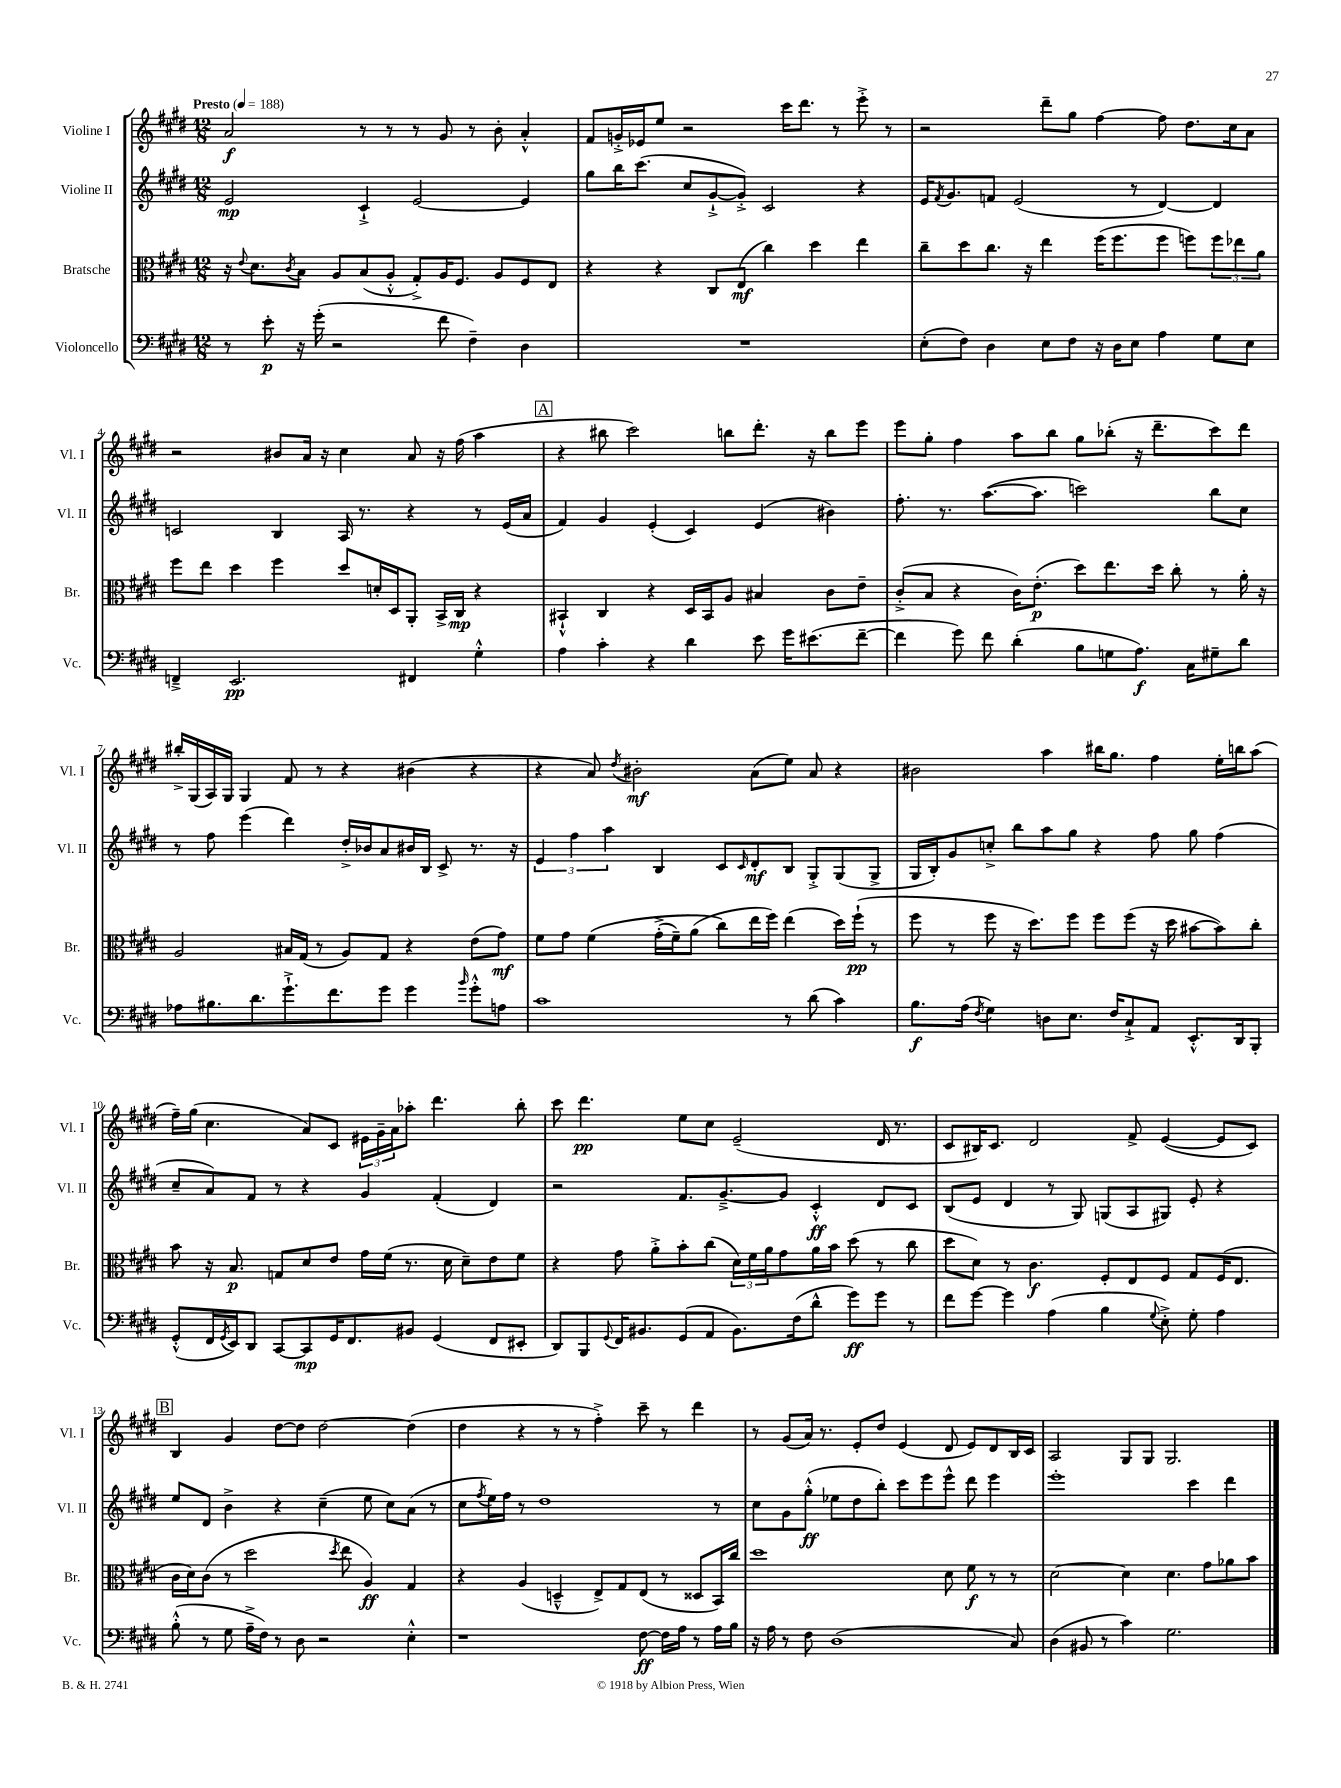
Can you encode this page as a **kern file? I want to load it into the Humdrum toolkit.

**kern	**kern	**kern	**kern
*staff4	*staff3	*staff2	*staff1
*clefF4	*clefC3	*clefG2	*clefG2
*k[f#c#g#d#]	*k[f#c#g#d#]	*k[f#c#g#d#]	*k[f#c#g#d#]
*M12/8	*M12/8	*M12/8	*M12/8
*MM188	*MM188	*MM188	*MM188
8r	16r	2e/	2a/
.	8qqe/	.	.
.	8.d#\L	.	.
8e'\	.	.	.
.	8qc#/	.	.
16r	8B\J	.	.
(16g#'\	.	.	.
2r	8A/L	.	.
.	(8B/	4c#`^/	8r
.	8A'^^/J	.	8r
.	8G#'^/L)	[2e/	8r
8f#\	16A/K	.	8g#/
.	8.F#/J	.	.
4F#~\)	.	.	8r
.	8A/L	.	8b'\
4D#\	8F#/	4e/]	4a'^^/
.	8E/J	.	.
=	=	=	=
1.r	4r	8gg#\L	8f#/L
.	.	16bb\K	16g'^/L
.	.	(8.ccc#\J	16e-/J
.	4r	.	8ee/J
.	.	8cc#/L	2r
.	8C#/L	[8g#`^/	.
.	(8E/J	8g#'^/]J)	.
.	4cc#\)	2c#/	.
.	.	.	16ccc#\LK
.	.	.	8.ddd#\J
.	4dd#\	.	.
.	.	.	8r
.	4ee\	4r	8eee'^\
.	.	.	8r
=	=	=	=
(8E'\L	8cc#~\L	16e/LK	2r
.	.	8qf#/	.
.	.	8.g#/	.
8F#\J)	8dd#\	.	.
4D#\	8.cc#\J	8f/J	.
.	.	(2e/	.
.	16r	.	.
8E\L	4ee\	.	8ddd#~\L
8F#\J	.	.	8gg#\J
16r	(16ff#\LK	.	[4ff#\
16D#\LK	8.ff#\	.	.
8E\J	.	8r	.
4A\	8ff#\J	[4d#/)	8ff#\]
.	8ff\L)	.	8.dd#\L
8G#\L	12ff\	4d#/]	.
.	.	.	16cc#\k
.	12ee-\	.	.
8E\J	.	.	8a\J
.	12a\J	.	.
=	=	=	=
4FF~^/	8ff#\L	2c/	2r
.	8ee\J	.	.
2.EE/	4dd#\	.	.
.	4ff#\	4B/	8b#/L
.	.	.	16a/Jk
.	.	.	16r
.	8dd#/L	16A/	4cc#\
.	.	8.r	.
.	16d'/L	.	.
.	16D#/J	.	.
4FF#/	8AA'/J	4r	8a/
.	16BB^/LL	.	16r
.	16C#/JJ	.	(16ff#\
4G#'^^\	4r	8r	4aa\
.	.	(16e/LL	.
.	.	16a/JJ	.
=	=	=	=
4A\	4BB#`^^/	4f#/)	4r
4c#'\	4C#/	4g#/	8bb#\
.	.	.	2ccc#\)
4r	4r	(4e'/	.
4d#\	16D#/LL	4c#/)	.
.	16BB#/J	.	.
.	8A/J	.	8bb\L
8e\	4B#/	(4e/	8.ddd#'\J
16g#\LK	.	.	.
(8.e#\	.	.	16r
.	8c#\L	4b#\)	8bb\L
[8f#~\J	8e~\J	.	8eee\J
=	=	=	=
4f#\]	(8c#'^/L	8.ff#'\	8eee\L
.	8B/J	.	8gg#'\J
.	.	8.r	.
8g#\)	4r	.	4ff#\
8f#\	.	([8.aa\L	.
(4d#'\	16c#\LK)	.	8aa\L
.	(8.e'\J	8.aa\]J	.
.	.	.	8bb\J
8B\L	8dd#\L)	2ccc\)	8gg#\L
8G\	8.ee\	.	(8bb-'\J
8.A\J)	.	.	16r
.	16dd#\Jk	.	8.ddd#~\L
.	8cc#'\	.	.
16C#\LK	.	.	.
8G#~\	8r	8bb\L	8ccc#\)
8d#\J	16a'\	8cc#\J	8ddd#\J
.	16r	.	.
=	=	=	=
8A-\L	2A/	8r	16bb#'^/LL
.	.	.	(16G#/
8.B#\	.	8ff#\	16A/)
.	.	.	16G#/JJ
.	.	(4eee\	4G#/
8.d#\	.	.	.
8.g#`^\	16B#/LL	4ddd#\)	8f#/
.	(16G#/JJ	.	.
.	8r	.	8r
8.f#\	.	.	.
.	8A/L)	16dd#'^/LL	4r
.	.	16b-/J	.
8g#\J	8G#/J	8a/	.
4g#\	4r	16b#/L	(4b#\
.	.	16B/JJ	.
.	.	8c#^/	.
16qqb/	.	.	.
8g#'^^\L	(8e\L	8.r	4r
8A\J	8g#\J)	.	.
.	.	16r	.
=	=	=	=
1c#	8f#\L	6e/	4r
.	8g#\J	.	.
.	.	6ff#\	.
.	&(4f#\	.	8a/)
.	.	6aa\	.
.	.	.	8qdd#/
.	.	.	2b#'\
.	(16g#'^\LL	4B/	.
.	16f#~\J)	.	.
.	(8a\J	.	.
.	8cc#\L&)	8c#/L	.
.	.	16qqc#/	.
.	16ee\L	8d#'/	(8a\L
.	16ff#\JJ)	.	.
8r	(4ee\	8B/J	8ee\J)
(8d#\	.	8G#'^/L	8a/
4c#\)	16dd#\LL)	(8G#/	4r
.	(16ff#`\JJ	.	.
.	8r	8G#^/J	.
=	=	=	=
8.B\L	8ff#\	16G#/LL	2b#\
.	.	16B'/J)	.
.	8r	8g#/	.
(16A\Jk	.	.	.
8qF#/	.	.	.
4G#\)	8ff#\	8cc'^/J	.
.	16r	8bb\L	.
.	8.dd#\L)	.	.
8D\L	.	8aa\	4aa\
8.E\J	8ff#\J	8gg#\J	.
.	8ff#\L	4r	16bb#\LK
16F#/LK	.	.	8.gg#\J
8C#`^/	(8ff#\J	.	.
8AA/J	16r	8ff#\	4ff#\
.	16dd#\	.	.
8.EE'^^/L	[8b#\L	8gg#\	.
.	8b#\])	(4ff#\	16ee'\LL
16DD#/k	.	.	16bb\J
8BBB'/J	8cc#'\J	.	(8aa\J
=	=	=	=
(8GG#'^^/L	8b\	8cc#~/L	16ff#~\LL)
.	.	.	(16gg#\JJ
16FF#/L	16r	8a/)	4.cc#\
8qGG#/	.	.	.
16EE/J)	8.B/	.	.
8DD#/J	.	8f#/J	.
[8CC#/L	8G/L	8r	.
8CC#/]	8d#/	4r	8a/L)
16GG#/K	8e/J	.	8c#/J
8.FF#/	.	.	.
.	16g#\LL	4g#/	24e#\LL
.	.	.	24g#~\
.	(16f#\JJ	.	.
.	.	.	24a\J
8BB#/J	8.r	.	8aa-'\J
(4GG#/	.	(4f#'/	4.ddd#\
.	16d#\	.	.
.	8d#~\L)	.	.
8FF#/L	8e\	4d#/)	.
8EE#'/J	8f#\J	.	8bb'\
=	=	=	=
8DD#/L)	4r	2r	8ccc#\
8BBB/	.	.	4.ddd#\
8qqGG#/	.	.	.
16FF#/K	8g#\	.	.
8.BB#/	.	.	.
.	8a'^\L	.	.
(8GG#/	8b'\	8.f#/L	8ee\L
8AA/J	(8cc#\J	.	8cc#\J
.	.	[8.g#~^/	.
8.BB#\L)	24d#\LL)	.	(2e~/
.	24f#\	.	.
.	24a\J	.	.
.	8g#\	8g#/]J	.
(16F#\k	.	.	.
8d#^^\J	16a\L	4c#'^^/	.
.	16b\JJ	.	.
8g#\L)	(8dd#\	.	.
8g#\J	8r	8d#/L	16d#/
.	.	.	8.r
8r	8cc#\	8c#/J	.
=	=	=	=
8f#\L	8dd#\L	(8B/L	8c#/L
[8g#\J	8d#\J)	8e/J	16B#/K)
.	.	.	8.c#/J
4g#\]	8r	4d#/	.
.	4.c#\	.	2d#/
(4A\	.	8r	.
.	.	8G#/)	.
4B\	8F#'/L	(8G/L	.
.	8E/	8A/	8f#^/
8qqG#/	.	.	.
8E'^\)	8F#/J	8G#/J)	([4e/
8G#'\	8G#/L	8e'/	.
4A\	(16F#/K	4r	8e/]L
.	8.E/J	.	.
.	.	.	8c#/J)
=	=	=	=
(8B'^^\	16c#\LL	8ee/L	4B/
.	16d#\J)	.	.
8r	(8c#\J	8d#/J	.
8G#\	8r	4b^\	4g#/
16A~^\LL	2dd#\	.	.
16F#\JJ)	.	.	.
8r	.	4r	[8dd#\L
8D#\	.	.	8dd#\]J
2r	.	(4cc#~\	[2dd#\
.	8qdd#/	.	.
.	8ee\	.	.
.	4A/)	8ee\	.
.	.	8cc#\L)	.
4E'^^\	4G#/	(8a\J	(4dd#\]
.	.	8r	.
=	=	=	=
1r	4r	8cc#\L	4dd#\
.	.	8qff#/	.
.	.	16ee\L)	.
.	.	16ff#\JJ	.
.	(4A/	8r	4r
.	.	1dd#	.
.	4D~^^/	.	8r
.	.	.	8r
.	8E^/L)	.	4ff#'^\)
.	8G#/	.	.
[8F#\	(8E/J	.	8ccc#~\
16F#\]LL	8r	.	8r
16A\JJ	.	.	.
8r	8D##/L	.	4ddd#\
16A\LL	16BB/L)	8r	.
16B\JJ	16cc#/JJ	.	.
=	=	=	=
16r	1dd#	8cc#\L	8r
16A\	.	.	.
8r	.	8g#\	(8g#/L
8F#\	.	(8gg#'^^\J	16a/Jk)
.	.	.	8.r
(1D#	.	8ee-\L	.
.	.	8dd#\	8e'/L
.	.	8bb'\J)	8dd#/J
.	.	8ccc#\L	(4e/
.	.	8eee\	.
.	8d#\	8eee^^\J	8d#/
.	8f#\	8ddd#\	8e/L)
.	8r	4eee\	8d#/
8C#/)	8r	.	16B/L
.	.	.	16c#/JJ
=	=	=	=
(4D#\	[2d#\	1eee'	2A/
8BB#/	.	.	.
8r	.	.	.
4c#\)	4d#\]	.	8G#/L
.	.	.	8G#/J
2.G#\	4.d#\	.	2.G#/
.	.	4ccc#\	.
.	8g#\L	.	.
.	8a-\	4ddd#\	.
.	8b\J	.	.
==	==	==	==
*-	*-	*-	*-
